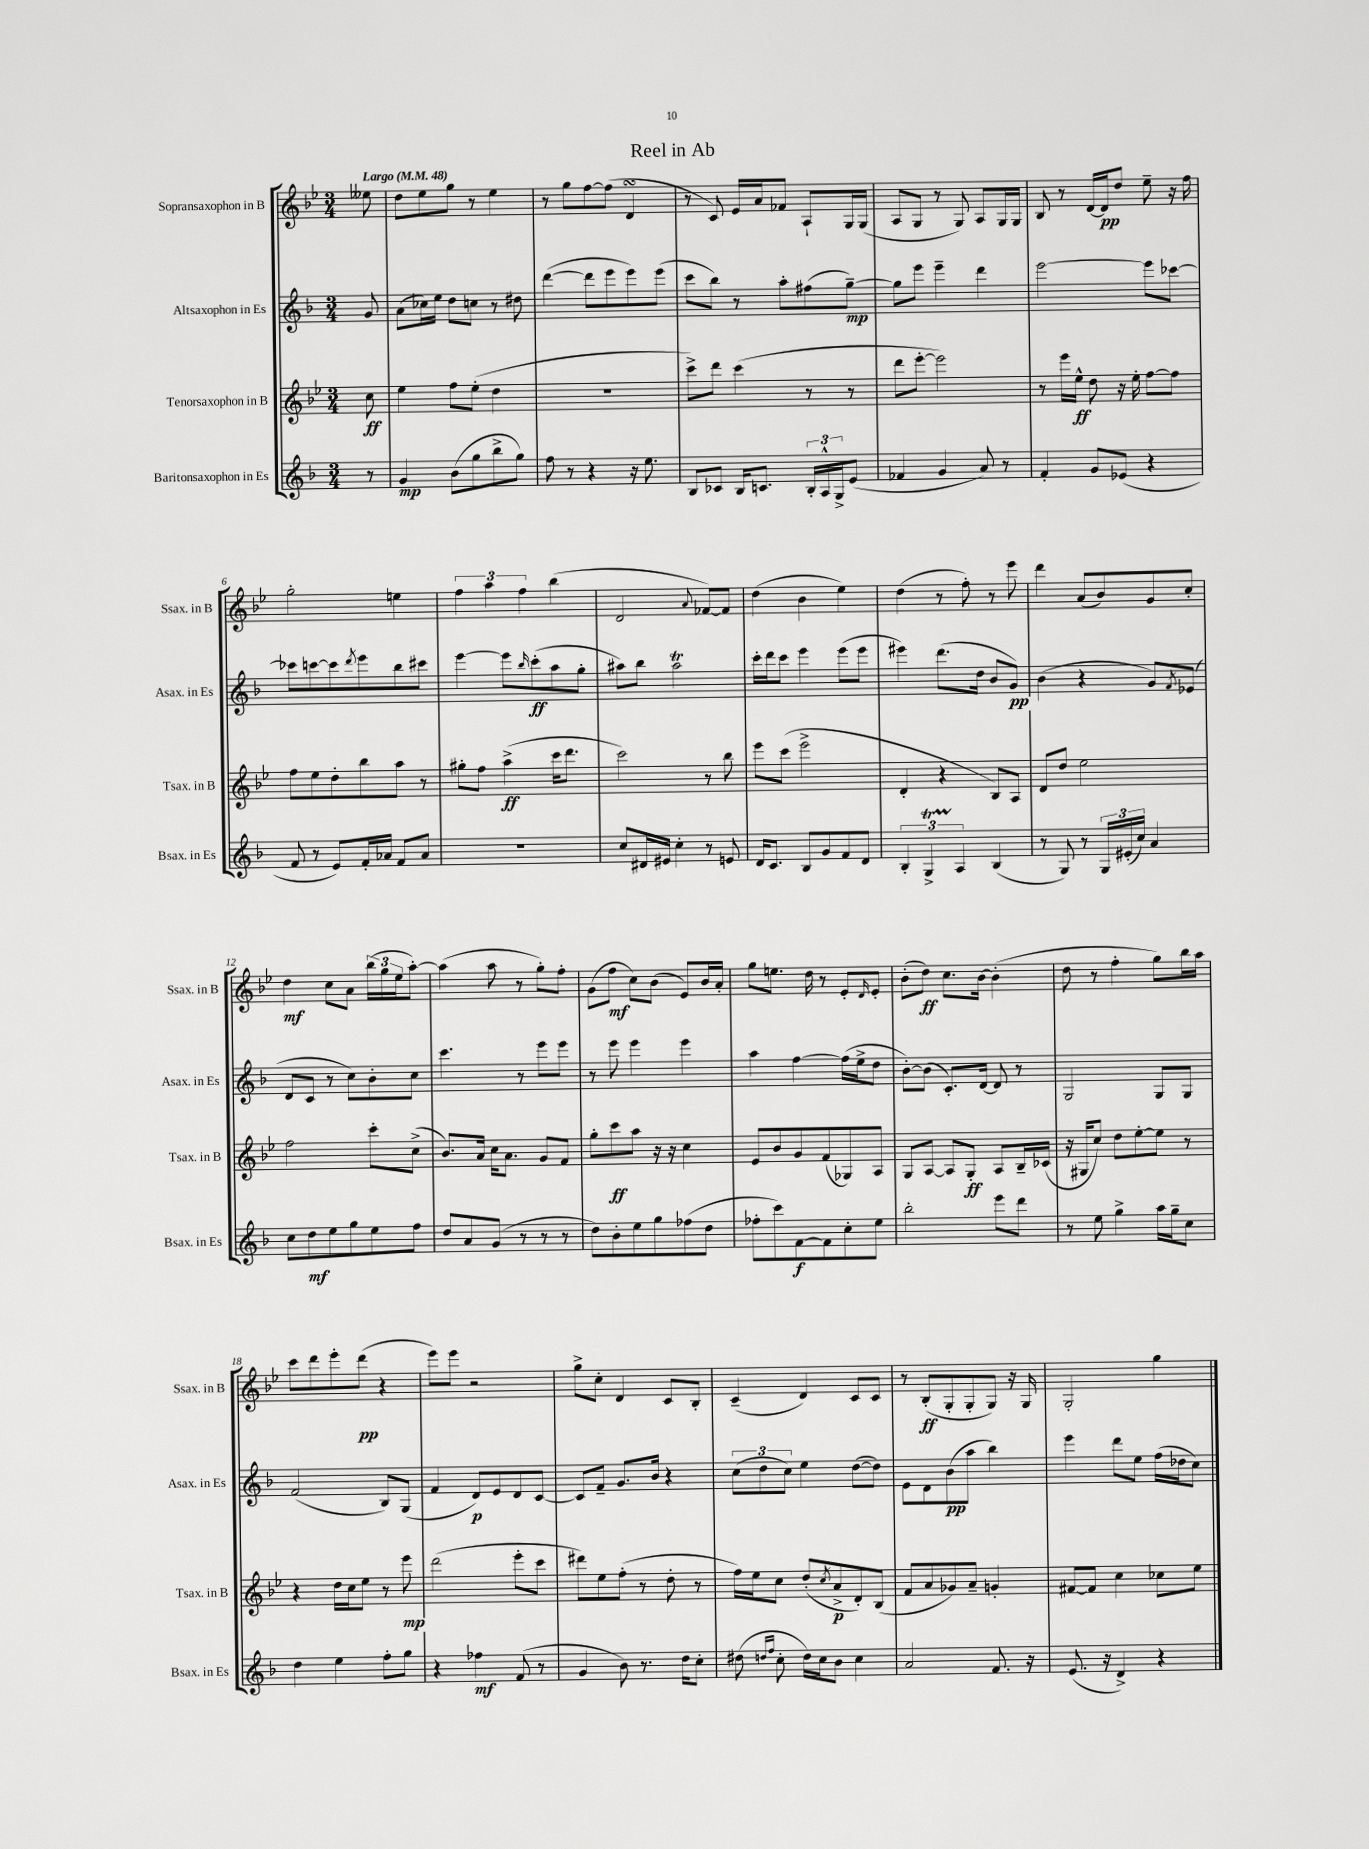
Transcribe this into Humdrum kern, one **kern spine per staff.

**kern	**kern	**kern	**kern
*staff4	*staff3	*staff2	*staff1
*clefG2	*clefG2	*clefG2	*clefG2
*k[b-]	*k[b-e-]	*k[b-]	*k[b-e-]
*M3/4	*M3/4	*M3/4	*M3/4
*MM48	*MM48	*MM48	*MM48
8r	8cc	8g	8ee--
=	=	=	=
4g	4ee-	(8a	8dd
.	.	16cc-)	8ee-
.	.	16ee	.
(8b-	8ff	8dd	8gg
8gg	(8ee-'	8cc	8r
8bb-^	4dd	8r	4ee-
8gg)	.	8dd#	.
=	=	=	=
8ff	2.r	([4ddd	8r
8r	.	.	8gg
4r	.	8ddd]	[8ff
.	.	8eee	(8ff]
16r	.	8eee)	4d
8.ee	.	.	.
.	.	(8eee	.
=	=	=	=
8B-	8ccc^)	8ccc	8r
8c-	8ddd	8bb-)	8c)
16B-	(4ccc	8r	16e-
8.c	.	.	16a
.	.	8aa'	8f-
24B-'	8r	(8ff#	8A`
24A^^	.	.	.
24G^	.	.	.
(8e	8r	[8gg~)	16G
.	.	.	(16G
=	=	=	=
4f-	8ddd	8gg]	8A
.	[8eee-'	8eee	8G
4g	2eee-])	4eee~	8r
.	.	.	8G)
8a)	.	4ddd	8A
8r	.	.	16G
.	.	.	16G
=	=	=	=
4f'	8r	[2eee	8B-
.	16eee-	.	8r
.	16ee-^^	.	.
8g	8dd	.	[16d
.	.	.	16d]
(8e-	16r	.	8dd
.	16ee-'	.	.
4r	[8ff	8eee]	8ee-~
.	8ff]	[8ccc-	16r
.	.	.	16ff
=	=	=	=
8f	8ff	8ccc-]	2gg'
8r	8ee-	[8ccc	.
8e)	8dd'	8ccc]	.
.	.	8qddd	.
16f'	8bb-	8eee	.
16a-	.	.	.
8f	8aa	8bb-	4ee
8a-	8r	8ccc#	.
=	=	=	=
2.r	8gg#'	[4eee	6ff
.	8ff	.	.
.	.	.	6aa
.	(4aa^	8eee]	.
.	.	.	6ff
.	.	16qqbb-	.
.	.	(8ccc'	.
.	16ccc	8aa	(4bb-
.	8.ddd	.	.
.	.	8gg'	.
=	=	=	=
8cc	2ccc)	8aa#)	2d
16d#	.	8bb-	.
16e#	.	.	.
4cc'	.	2aa#	.
.	.	.	8qqa
8r	8r	.	[8f-)
8e	8bb-	.	8f-]
=	=	=	=
16d	8eee-	16ccc'	(4dd
8.c	.	16ddd	.
.	(8ccc	8ccc	.
8B-	2eee-^	4eee	4b-
8g	.	.	.
8f	.	(8eee	4ee-)
8d	.	8eee	.
=	=	=	=
6B-'	4d'	4eee#)	(4dd
6G^	.	.	.
.	4r	(8.ddd	8r
6A	.	.	.
.	.	.	8ff')
.	.	16dd	.
(4B-	8B-)	8b-	8r
.	8A	8g)	8eee-
=	=	=	=
8r	8d	(4b-	4ddd
8G)	8dd	.	.
8r	2ee-	4r	(8a
24G	.	.	8b-)
(24e#'	.	.	.
24cc)	.	.	.
4a	.	8g)	8g
.	.	8qf	.
.	.	(8e-	8cc'
=	=	=	=
8cc	2ff	8d	4dd
8dd	.	8c	.
8ee	.	8r	8cc
8gg	.	8cc)	8a
8ee	8ccc'	8b-'	(24bb-
.	.	.	24gg
.	.	.	24ee-
8ff	(8cc^	8cc	[8aa')
=	=	=	=
8dd	8.b-)	4.ccc	(4aa]
8a	.	.	.
.	16a	.	.
(8g	16cc	.	8aa
.	8.a	.	.
8r	.	8r	8r
8r	8g	8eee	8gg')
8r	8f	8eee	8ff'
=	=	=	=
8dd)	8gg'	8r	(8g
8b-'	8ccc	8eee	8ff
8ee	8aa	4eee	8cc)
8gg	16r	.	(8b-
.	16r	.	.
(8ff-	4cc	4eee	8e-)
8dd	.	.	16b-
.	.	.	16a'
=	=	=	=
8ff-'	8e-	4aa	8gg
8ccc)	8b-	.	8.ee
[8f	8g	[4ff	.
.	.	.	16dd
8f]	(8f	.	8r
8cc'	8G-)	(16ff]	8e-'
.	.	16ee^	.
.	.	.	16qqd
8ee	8A	8dd	8e-'
=	=	=	=
2bb-'	8G	[8b-')	(8b-'
.	[8A	(8b-]	8dd)
.	8A]	8.c')	8.cc
.	8G'	.	.
.	.	[16d	[16b-
8eee	8A	8d]	(4b-']
8ddd	16B-~	8r	.
.	(16c-	.	.
=	=	=	=
8r	16r	2G	8dd
.	16G#	.	.
8ee	8cc)	.	8r
4gg^	8dd	.	4ff'
.	[8ee-'	.	.
16aa	8ee-]	8G	8gg)
16gg~	.	.	.
8cc	8r	8G	16bb-
.	.	.	16aa
=	=	=	=
4dd	4r	(2f	8ccc
.	.	.	8ddd
4ee	16dd	.	8eee-'
.	16cc	.	.
.	8ee-	.	(8ddd
8ff'	8r	8B-)	4r
8gg	8eee-	(8G	.
=	=	=	=
4r	(2ddd	4f	8eee-)
.	.	.	8eee-
4ff-	.	8d)	2r
.	.	8e	.
(8f	8eee-'	8d	.
8r	8ccc	[8c	.
=	=	=	=
4g	8ddd#)	8c]	8gg^
.	8ee-	8f~	8cc'
8b-)	(8ff'	8.g	4d
8.r	8r	.	.
.	.	16b-	.
.	8dd'	4r	8c
16dd	.	.	.
8cc'	8r	.	8B-'
=	=	=	=
(8dd#	16ff)	(12cc	(4c~
.	16ee-	.	.
.	.	12dd	.
16qqdd	.	.	.
16qqff	.	.	.
8cc'	8cc	.	.
.	.	12cc)	.
16dd)	(8dd'	4ee	4d)
16cc	.	.	.
.	8qcc	.	.
8b-	8a^	.	.
4cc	8d')	([8dd	8c
.	(8B-	8dd])	8c
=	=	=	=
2a	8f	8e	8r
.	8a	8d	(8B-'
.	8g-)	(8b-	8G'
.	8a~	8aa	8G'
8.f	4g'	4bb-)	8G)
.	.	.	16r
16r	.	.	16G
=	=	=	=
(8.e	[8f#	4eee	2G'
.	8f#]	.	.
16r	.	.	.
4d^)	4cc	8ddd	.
.	.	8ee	.
4r	8cc-	(16ff	4gg
.	.	16dd-	.
.	8ee-	8cc)	.
==	==	==	==
*-	*-	*-	*-
